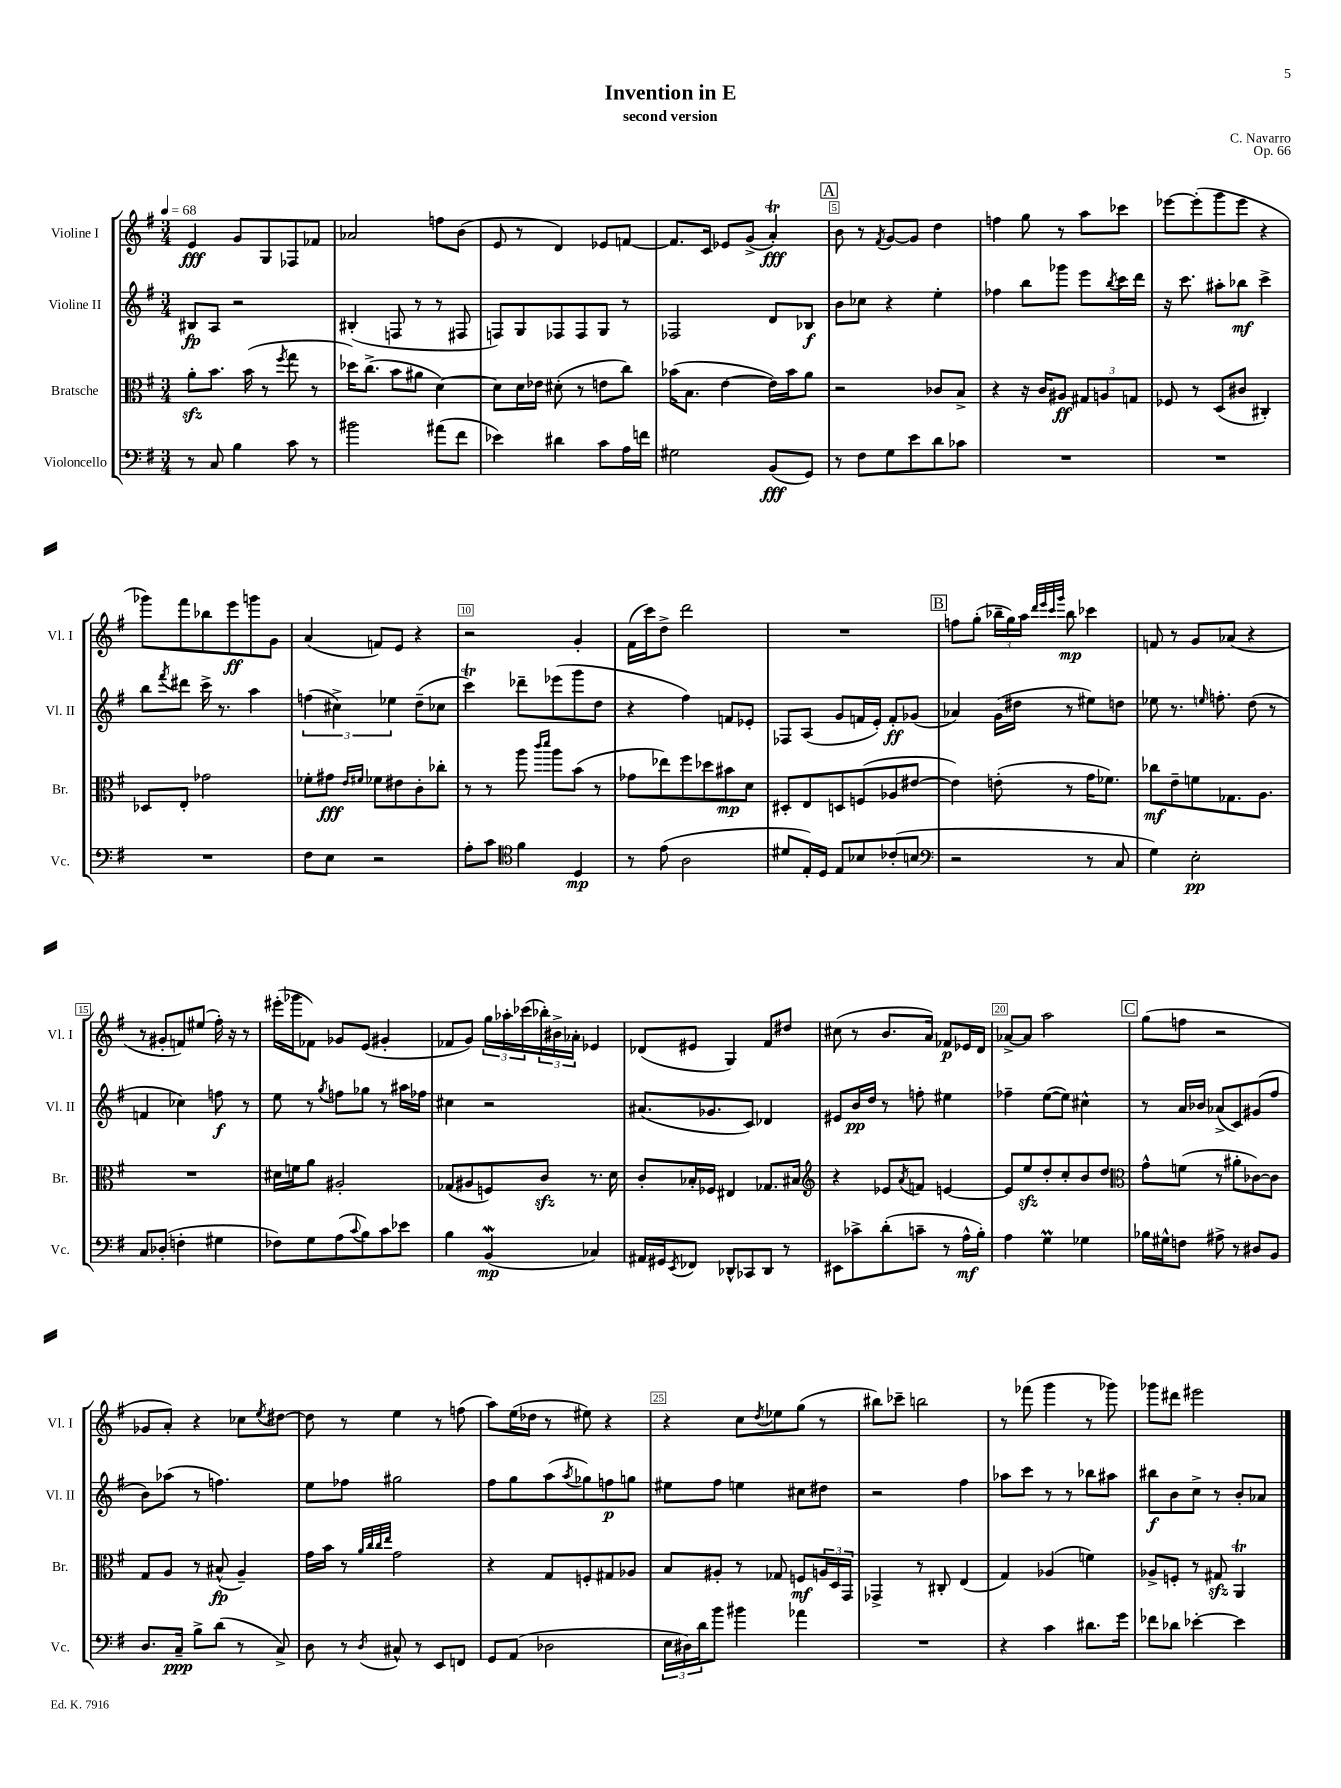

**kern	**dynam	**kern	**dynam	**kern	**dynam	**kern	**dynam
*part4	*part4	*part3	*part3	*part2	*part2	*part1	*part1
*staff4	*staff4	*staff3	*staff3	*staff2	*staff2	*staff1	*staff1
*I"Violoncello	*	*I"Bratsche	*	*I"Violine II	*	*I"Violine I	*
*I'Vc.	*	*I'Br.	*	*I'Vl. II	*	*I'Vl. I	*
*clefF4	*	*clefC3	*	*clefG2	*	*clefG2	*
*k[f#]	*	*k[f#]	*	*k[f#]	*	*k[f#]	*
*M3/4	*	*M3/4	*	*M3/4	*	*M3/4	*
*MM68	*	*MM68	*	*MM68	*	*MM68	*
=1	=1	=1	=1	=1	=1	=1	=1
8r	.	8azz'\L	.	8B#X/L	fp	4e/	fff
8C/	.	8.b\J	.	8A/J	.	.	.
4B\	.	.	.	2r	.	8g/L	.
.	.	(16b\	.	.	.	.	.
.	.	8r	.	.	.	8G/	.
.	.	8qff#/	.	.	.	.	.
8c\	.	8gg\	.	.	.	8F-X/	.
8r	.	8r	.	.	.	8f-X/J	.
=2	=2	=2	=2	=2	=2	=2	=2
2b#X\	.	16dd-X\KL)	.	(4B#X'/	.	2a-X/	.
.	.	(8.cc^\J	.	.	.	.	.
.	.	8b\L	.	8Fn/	.	.	.
.	.	8a#X\J	.	8r	.	.	.
(8a#X\L	.	[4d\)	.	8r	.	8ffn\L	.
8f#\J	.	.	.	8F#X/	.	(8b\J	.
=3	=3	=3	=3	=3	=3	=3	=3
4e-X\)	.	8d\L]	.	8Fn/L)	.	8e/	.
.	.	16d\L	.	8G/	.	8r	.
.	.	16e-X\JJ	.	.	.	.	.
4d#X\	.	(8d#X'\	.	8F-X/	.	4d/)	.
.	.	8r	.	8F-/	.	.	.
8c\L	.	8en\L	.	8G/J	.	8e-X/L	.
16A\L	.	8cc\J)	.	8r	.	[8fn/J	.
16fn\JJ	.	.	.	.	.	.	.
=4	=4	=4	=4	=4	=4	=4	=4
2G#X\	.	(16b-X\KL	.	2F-X/	.	8.f/L]	.
.	.	8.B\J	.	.	.	.	.
.	.	.	.	.	.	16c/Jk	.
.	.	[4e\	.	.	.	8e-X/L	.
.	.	.	.	.	.	(8g^/J	.
(8BB/L	fff	16e\LL])	.	8d/L	.	4aT'/)	fff
.	.	16b-\J	.	.	.	.	.
8GG/J)	.	8a\J	.	8B-X/J	f	.	.
!!LO:REH:place=s1:t=A
=5	=5	=5	=5	=5	=5	=5	=5
8r	.	2r	.	8b\L	.	8b\	.
8F#\L	.	.	.	8cc-X\J	.	8r	.
.	.	.	.	.	.	8qf#/	.
8G\	.	.	.	4r	.	[8g/L	.
8e\	.	.	.	.	.	8g/J]	.
8d\	.	8c-X/L	.	4ee'\	.	4dd\	.
8c-X\J	.	8B^/J	.	.	.	.	.
=6	=6	=6	=6	=6	=6	=6	=6
2.r	.	4r	.	4ff-X\	.	4ffn\	.
.	.	16r	.	8bb\L	.	8gg\	.
.	.	16c/KL	.	.	.	.	.
.	.	8A#X/J	ff	8ggg-X\J	.	8r	.
.	.	12G#X/L	.	8eee\L	.	8aa\L	.
.	.	12An/	.	.	.	.	.
.	.	.	.	8qbb/	.	.	.
.	.	.	.	16ccc\L	.	8ccc-X\J	.
.	.	12Gn/J	.	.	.	.	.
.	.	.	.	16ddd\JJ	.	.	.
=7	=7	=7	=7	=7	=7	=7	=7
2.r	.	8F-X/	.	16r	.	[8eee-X\L	.
.	.	.	.	8.ccc\	.	.	.
.	.	8r	.	.	.	(8eee-'\]	.
.	.	(8D/L	.	8aa#X'\L	.	8ggg\	.
.	.	8c#X/J	.	8bb-X\J	mf	8eee-\J	.
.	.	4C#X'/)	.	4ccc^\	.	4r	.
!!LO:LB:g=z
=8	=8	=8	=8	=8	=8	=8	=8
2.r	.	8D-X/L	.	8bb\L	.	8ggg-X\L)	.
.	.	.	.	8qfff#/	.	.	.
.	.	8E'/J	.	8ddd#X\J	.	8fff#\	.
.	.	2g-X\	.	16ccc^\	.	8bb-X\	.
.	.	.	.	8.r	.	.	.
.	.	.	.	.	.	8eee\	ff
.	.	.	.	4aa\	.	8gggn\	.
.	.	.	.	.	.	8g\J	.
=9	=9	=9	=9	=9	=9	=9	=9
8F#\L	.	8f-X'\L	.	(6ffn\	.	(4a/	.
8E\J	.	8g#X\J	fff	.	.	.	.
.	.	.	.	6cc#X^\)	.	.	.
.	.	16qqe/LL	.	.	.	.	.
.	.	16qqf#X/JJ	.	.	.	.	.
2r	.	8f-X\L	.	.	.	8fn/L)	.
.	.	.	.	6ee-X\	.	.	.
.	.	8e#X\	.	.	.	8e/J	.
.	.	8c'\	.	(8dd~\L	.	4r	.
.	.	8cc-X'\J	.	8cc-X\J	.	.	.
=10	=10	=10	=10	=10	=10	=10	=10
8A'\L	.	8r	.	4cccT\)	.	2r	.
8c\J	.	8r	.	.	.	.	.
*clefC4	*	*	*	*	*	*	*
4f#\	.	8aa\	.	8ddd-X~\L	.	.	.
.	.	16qqccc/LL	.	.	.	.	.
.	.	16qqddd/JJ	.	.	.	.	.
.	.	8aa\L	.	(8eee-X\	.	.	.
4D/	mp	(8b\J	.	8ggg\	.	4g'/	.
.	.	8r	.	8dd\J	.	.	.
=11	=11	=11	=11	=11	=11	=11	=11
8r	.	8g-X\L	.	4r	.	(16f#\LL	.
.	.	.	.	.	.	16ccc\J)	.
(8e\	.	8ee-X\)	.	.	.	8dd^\J	.
2A\	.	8ff#\	.	4ff#\)	.	2ddd\	.
.	.	8dd-X\	.	.	.	.	.
.	.	8b#X\	mp	8fn/L	.	.	.
.	.	8d\J	.	8e-X'/J	.	.	.
=12	=12	=12	=12	=12	=12	=12	=12
8d#X/L	.	8D#X'/L	.	8F-X/L	.	2.r	.
16E'/L)	.	8E/	.	(8A/J	.	.	.
16D/JJ	.	.	.	.	.	.	.
8E/L	.	8Dn/	.	8g/L	.	.	.
8B-X/	.	(8Fn/	.	16fn/L	.	.	.
.	.	.	.	16e'/JJ)	.	.	.
(8c-X'/	.	8A-X/	.	8f'/L	ff	.	.
8Bn/J	.	[8e#X/J	.	(8g-X/J	.	.	.
!!LO:REH:place=s1:t=B
=13	=13	=13	=13	=13	=13	=13	=13
*clefF4	*	*	*	*	*	*	*
2r	.	4e#\])	.	4a-X/)	.	8ffn\L	.
.	.	.	.	.	.	(8gg'\J	.
.	.	(8en'\	.	(16g\LL	.	24bb-X~\LL	.
.	.	.	.	.	.	24gg\)	.
.	.	.	.	16dd#X\JJ	.	.	.
.	.	.	.	.	.	24aa\JJ	.
.	.	.	.	.	.	32qqddd/LLL	.
.	.	.	.	.	.	32qqeee/	.
.	.	.	.	.	.	32qqccc/	.
.	.	.	.	.	.	32qqggg/JJJ	.
.	.	8r	.	8r	.	8bb-\	mp
8r	.	16g\KL	.	8ee#X\L)	.	4ccc-X\	.
.	.	8.f-X\J)	.	.	.	.	.
8C/	.	.	.	8ddn\J	.	.	.
=14	=14	=14	=14	=14	=14	=14	=14
4G\)	.	8cc-X\L	mf	8ee-X\	.	8fn/	.
.	.	8e~\	.	8.r	.	8r	.
2E'\	pp	8fn\	.	.	.	8g/L	.
.	.	.	.	16qqeen/	.	.	.
.	.	.	.	8.ffn'\	.	.	.
.	.	8.G-X\	.	.	.	(8a-X/J	.
.	.	.	.	(8dd\	.	4r	.
.	.	8.A\J	.	.	.	.	.
.	.	.	.	8r	.	.	.
!!LO:LB:g=z
=15	=15	=15	=15	=15	=15	=15	=15
8C/L	.	2.r	.	4fn/	.	8r	.
(8D-X'/J	.	.	.	.	.	8g#X'/L	.
4Fn'\	.	.	.	4cc-X\)	.	8fn/)	.
.	.	.	.	.	.	(8ee#X/J	.
4G#X\	.	.	.	8ffn\	f	16ff#'\)	.
.	.	.	.	.	.	16r	.
.	.	.	.	8r	.	8r	.
=16	=16	=16	=16	=16	=16	=16	=16
8F-X\L)	.	16d#X\LL	.	8ee\	.	(16eee#X'\LL	.
.	.	16fn\J	.	.	.	16ggg-X\J	.
8G\	.	8a\J	.	8r	.	8f-X\J)	.
.	.	.	.	8qgg/	.	.	.
(8A\	.	2A#X'/	.	8ffn\L	.	8g-X/L	.
8qqc/	.	.	.	.	.	.	.
8B\)	.	.	.	8gg-X\J	.	(8e/J	.
8c\	.	.	.	8r	.	4g#X'/	.
8e-X\J	.	.	.	16aa#X\LL	.	.	.
.	.	.	.	16ff-X\JJ	.	.	.
=17	=17	=17	=17	=17	=17	=17	=17
4B\	.	(8G-X/L	.	4cc#X\	.	8f-X/L	.
.	.	8A#X/	.	.	.	8g/J)	.
(4BBW/	mp	8Fn/)	.	2r	.	24gg\LL	.
.	.	.	.	.	.	24aa-X'\	.
.	.	.	.	.	.	(24ccc-X\	.
.	.	8czz/J	.	.	.	24bb-X'\)	.
.	.	.	.	.	.	24b#X^\	.
.	.	.	.	.	.	24a-X'\JJ	.
4C-X/)	.	8.r	.	.	.	4e-X/	.
.	.	16d\	.	.	.	.	.
=18	=18	=18	=18	=18	=18	=18	=18
16AA#X/LL	.	8c'/L	.	(8.a#X/L	.	(8d-X/L	.
16GG#X/J	.	.	.	.	.	.	.
8qEE/	.	.	.	.	.	.	.
8FF-X/J	.	16B-X'/L	.	.	.	8e#X/J	.
.	.	16F-X/JJ	.	8.g-X/	.	.	.
8DD-X^^/L	.	4E#X/	.	.	.	4G/)	.
8CC-X/	.	.	.	8c/J)	.	.	.
8DD-/J	.	8.G-X/L	.	4d-X/	.	8f#/L	.
8r	.	.	.	.	.	8dd#X/J	.
.	.	16B#X/Jk	.	.	.	.	.
=19	=19	=19	=19	=19	=19	=19	=19
*	*	*clefG2	*	*	*	*	*
8EE#X\L	.	4r	.	8e#X/L	.	(8cc#X\	.
8c-X^\	.	.	.	16b/L	pp	8r	.
.	.	.	.	16dd/JJ	.	.	.
(8d'\	.	8e-X/L	.	8r	.	8.b/L	.
.	.	8qa/	.	.	.	.	.
8cn~\J	.	8fn/J	.	8ffn'\	.	.	.
.	.	.	.	.	.	16a/Jk)	.
8r	.	[4en/	.	4ee#X\	.	8f-X/L	p
16A^^\LL	mf	.	.	.	.	16e-X/L	.
16B'\JJ)	.	.	.	.	.	16d/JJ	.
=20	=20	=20	=20	=20	=20	=20	=20
4A\	.	8e/L]	.	4ff-X~\	.	[8a-X^/L	.
.	.	8eezz/	.	.	.	8a-/J]	.
4GM\	.	8dd'/	.	([8ee\L	.	2aa\	.
.	.	8cc'/	.	8ee\J])	.	.	.
4G-X\	.	8b/	.	4cc#X^^\	.	.	.
.	.	8dd/J	.	.	.	.	.
!!LO:REH:place=s1:t=C
=21	=21	=21	=21	=21	=21	=21	=21
*	*	*clefC3	*	*	*	*	*
16B-X\LL	.	8g^^\L	.	8r	.	(8gg\L	.
16G#X^^\J	.	.	.	.	.	.	.
8Fn\J	.	(8fn\J	.	16a/LL	.	8ffn\J	.
.	.	.	.	16b-X/JJ	.	.	.
8A#X^\	.	8r	.	(8a-X^/L	.	2r	.
8r	.	8a#X'\L	.	8c/)	.	.	.
8D#X/L	.	[8c-X\)	.	(8g#X/	.	.	.
8BB/J	.	8c-\J]	.	8ff#/J	.	.	.
!!LO:LB:g=z
=22	=22	=22	=22	=22	=22	=22	=22
8.D/L	.	8G/L	.	8b\L)	.	8g-X/L	.
.	.	8A/J	.	(8aa-X\J	.	8a'/J)	.
16C~/Jk	ppp	.	.	.	.	.	.
8B^\L	.	8r	.	8r	.	4r	.
(8d\J	.	(8B#X^^/	fp	4.ffn\)	.	.	.
8r	.	4A~/)	.	.	.	8cc-X\L	.
.	.	.	.	.	.	8qee/	.
8C^/)	.	.	.	.	.	[8dd#X\J	.
=23	=23	=23	=23	=23	=23	=23	=23
8D\	.	16g\LL	.	8ee\L	.	8dd#\]	.
.	.	16b\JJ	.	.	.	.	.
8r	.	8r	.	8ff-X\J	.	8r	.
.	.	32qqa/LLL	.	.	.	.	.
.	.	32qqcc/	.	.	.	.	.
.	.	32qqcc/	.	.	.	.	.
8qD/	.	32qqee/JJJ	.	.	.	.	.
8C#X^^/	.	2g\	.	2gg#X\	.	4ee\	.
8r	.	.	.	.	.	.	.
8EE/L	.	.	.	.	.	8r	.
8FFn/J	.	.	.	.	.	(8ffn\	.
=24	=24	=24	=24	=24	=24	=24	=24
8GG/L	.	4r	.	8ff#\L	.	8aa\L)	.
(8AA/J	.	.	.	8gg\	.	(16ee\L	.
.	.	.	.	.	.	16dd-X\JJ	.
2D-X\	.	8G/L	.	(8aa\	.	8r	.
.	.	.	.	8qaa/	.	.	.
.	.	8Fn'/	.	8gg-X\)	.	8ee#X\)	.
.	.	8G#X/	.	8ffn\	p	4r	.
.	.	8A-X/J	.	8ggn\J	.	.	.
=25	=25	=25	=25	=25	=25	=25	=25
24E\LL	.	8B/L	.	8ee#X\L	.	4r	.
24D#X\)	.	.	.	.	.	.	.
24d\J	.	.	.	.	.	.	.
8b\J	.	8A#X'/J	.	8ff#\J	.	.	.
4b#X\	.	8r	.	4een\	.	8cc\L	.
.	.	.	.	.	.	8qdd/	.
.	.	8G-X/	.	.	.	8ee-X\	.
4a-X\	.	8Fn/L	mf	8cc#X\L	.	(8gg\J	.
.	.	24An/L	.	8dd#X\J	.	8r	.
.	.	24D/	.	.	.	.	.
.	.	24GG/JJ	.	.	.	.	.
=26	=26	=26	=26	=26	=26	=26	=26
2.r	.	4GG-X^/	.	2r	.	8bb#X\L)	.
.	.	.	.	.	.	8ccc-X~\J	.
.	.	8r	.	.	.	2bbn\	.
.	.	8C#X'/	.	.	.	.	.
.	.	(4E/	.	4ff#\	.	.	.
=27	=27	=27	=27	=27	=27	=27	=27
4r	.	4G/)	.	8aa-X\L	.	8r	.
.	.	.	.	8ccc\J	.	(8fff-X\	.
4c\	.	(4A-X/	.	8r	.	4ggg\	.
.	.	.	.	8r	.	.	.
8.d#X\L	.	4fn\)	.	8bb-X\L	.	8r	.
.	.	.	.	8aa#X\J	.	8ggg-X\)	.
16g\Jk	.	.	.	.	.	.	.
=28	=28	=28	=28	=28	=28	=28	=28
8f-X\L	.	8A-X^/L	.	8bb#X\L	f	8ggg-X\L	.
8d-X\J	.	8Fn'/J	.	8b\	.	8ddd#X\J	.
[4e-X'\	.	8r	.	8cc^\J	.	2eee#X\	.
.	.	8G#Xzz/	.	8r	.	.	.
4e-\]	.	4AAT/	.	8b'/L	.	.	.
.	.	.	.	8a-X/J	.	.	.
==	==	==	==	==	==	==	==
*-	*-	*-	*-	*-	*-	*-	*-
